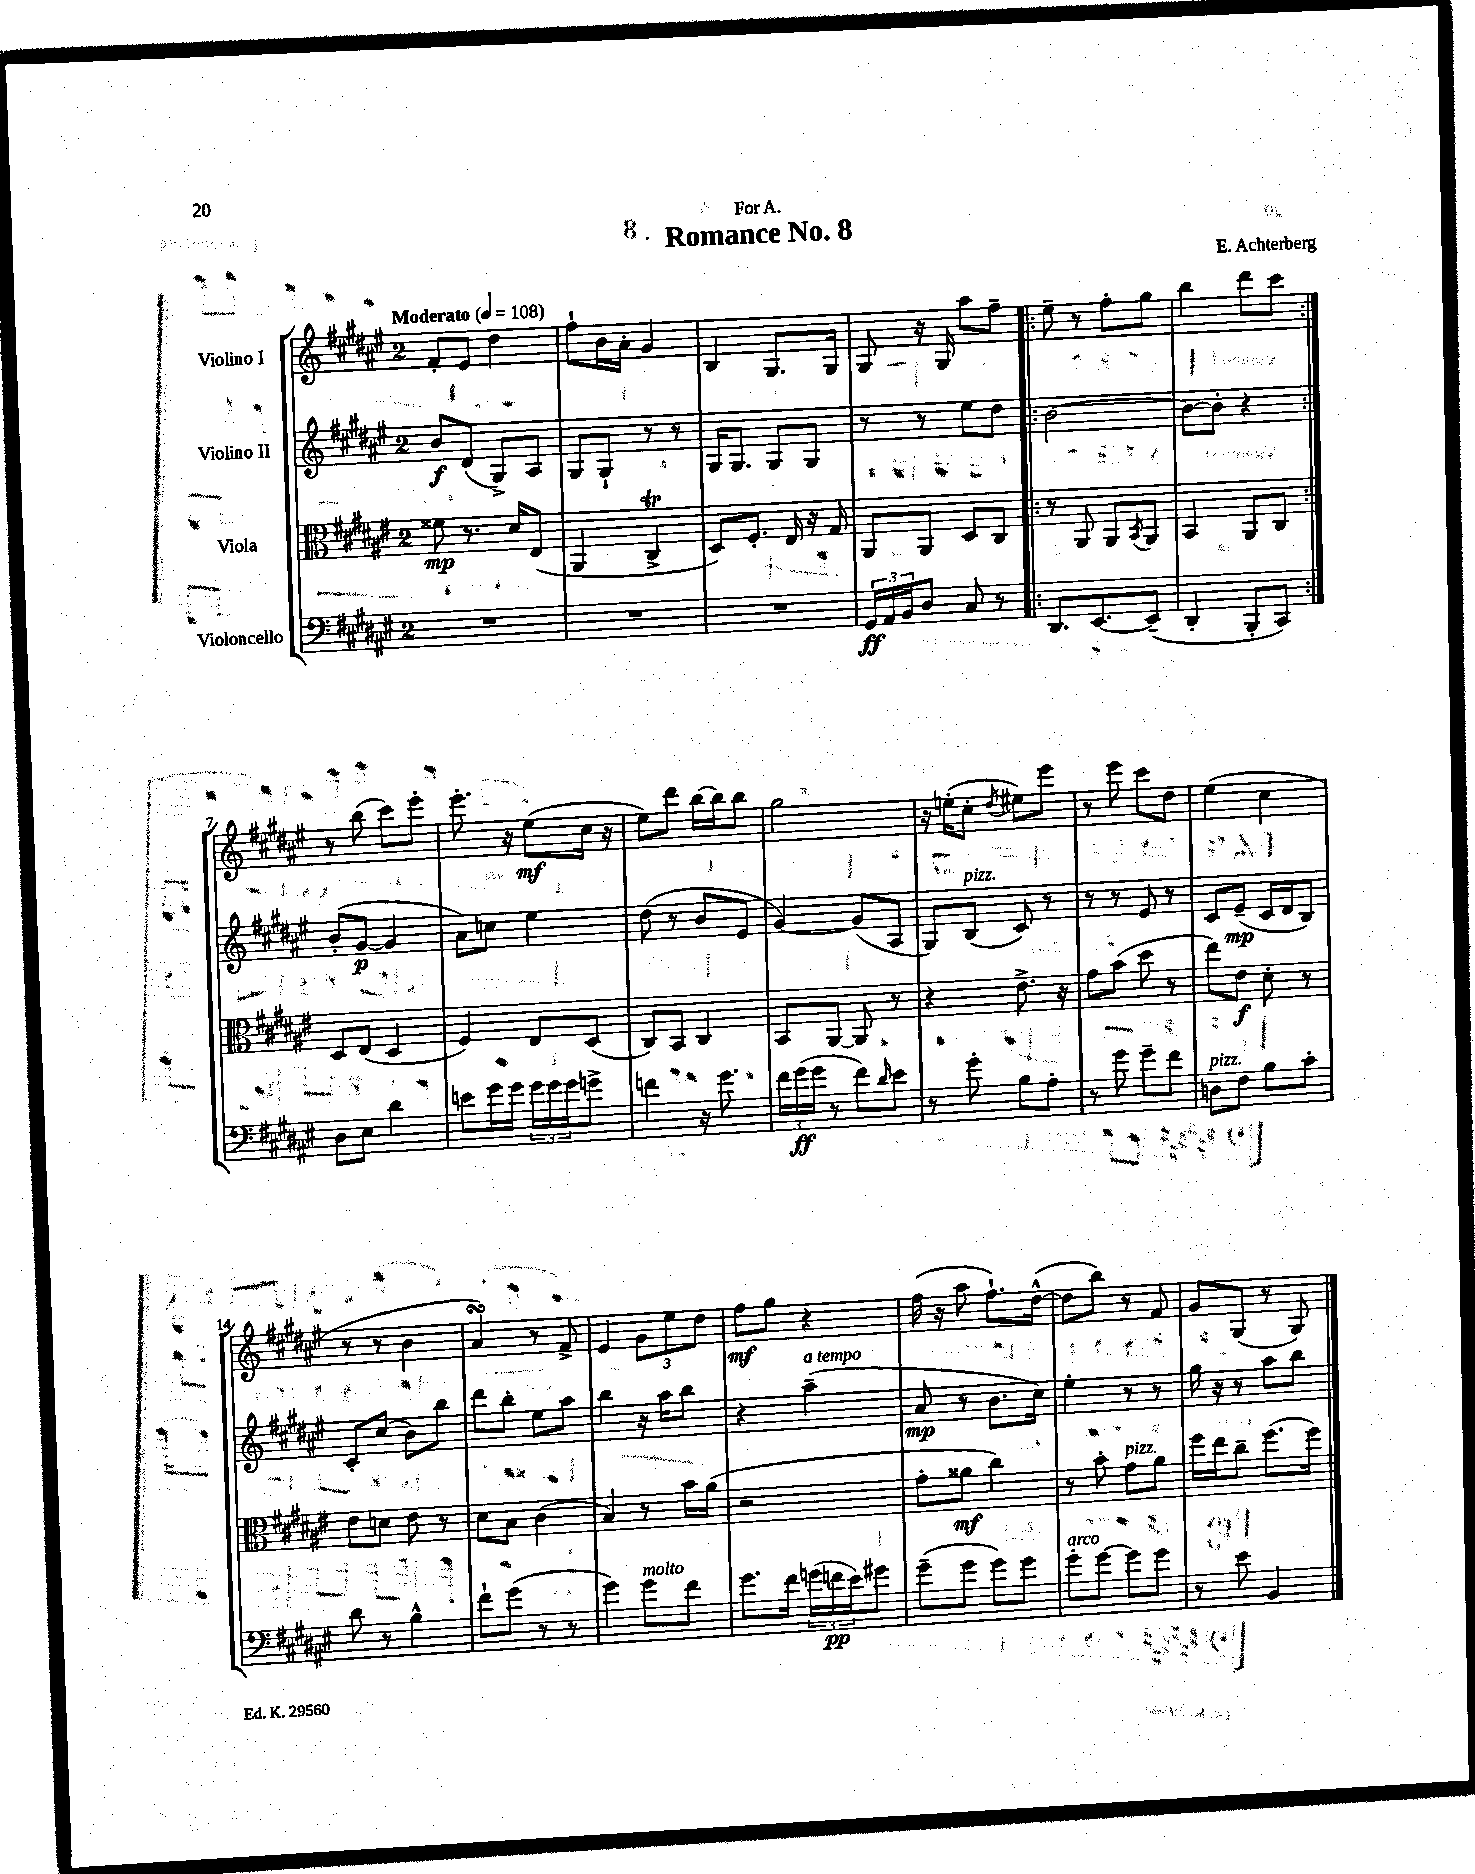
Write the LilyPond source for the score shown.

\header { title = "Romance No. 8" composer = "E. Achterberg" dedication = "For A." }
<<
\new StaffGroup <<
\new Staff = "s0" \with { instrumentName = "Violino I" } {
    \clef treble \key fis \major \once \override Staff.TimeSignature.style = #'single-digit \time 2/4 \tempo "Moderato" 4 = 108
    fis'8-. eis'8 dis''4 |
    fis''8-! b'16 ais'16-. gis'4 |
    b4 gis8. gis16 |
    gis8 r16 gis16 ais''8 fis''8-- |
    \repeat volta 2 { eis''8-- r8 fis''8-. gis''8 |
    b''4 dis'''8 cis'''8 | }
    r8 b''8( cis'''8) eis'''8-. |
    eis'''8.-. r16 eis''8\mf( cis''16 r16 |
    eis''8) dis'''8 b''16~ b''16 b''8 |
    gis''2 |
    r16 e''16-.( cis''8-. \acciaccatura { dis''8 } eis''8) eis'''8 |
    r8 eis'''8 cis'''8 dis''8 |
    eis''4( cis''4 |
    r8 r8 b'4 |
    ais'4\turn) r8 fis'8-> |
    eis'4 \tuplet 3/2 { gis'8 eis''8 dis''8 } |
    fis''8\mf gis''8 r4 |
    fis''16( r16 ais''8 fis''8.-!) dis''16~-^( |
    dis''8 b''8) r8 fis'8 |
    gis'8 gis8( r8 gis8) \bar "|." |
}
\new Staff = "s1" \with { instrumentName = "Violino II" } {
    \clef treble \key fis \major \once \override Staff.TimeSignature.style = #'single-digit \time 2/4
    b'8\f dis'8( gis8->) ais8 |
    gis8 gis8-! r8 r8 |
    gis16 gis8. gis8 gis8 |
    r8 r8 eis''8 dis''8 |
    \repeat volta 2 { b'2~ |
    b'8~ b'8-. r4 | }
    b'8-.( gis'8~\p gis'4 |
    ais'8) c''8 eis''4 |
    dis''8( r8 b'8 eis'8 |
    gis'4~) gis'8( ais8 |
    gis8) b8^\markup { \italic "pizz." }( cis'8) r8 |
    r8 r8 eis'8 r8 |
    cis'8 eis'8--\mp( cis'16 dis'16 b8) |
    cis'8-. cis''8( b'8) b''8 |
    dis'''8 b''8-. eis''8 ais''8 |
    b''4 r16 ais''16 b''8 |
    r4 ais''4--^\markup { \italic "a tempo" }( |
    ais'8\mp r8 b'8. cis''16) |
    eis''4-. r8 r8 |
    gis''16 r16 r8 ais''8 b''8 \bar "|." |
}
\new Staff = "s2" \with { instrumentName = "Viola" } {
    \clef alto \key fis \major \once \override Staff.TimeSignature.style = #'single-digit \time 2/4
    fisis'8\mp r8. dis'16 eis8( |
    ais,4 cis4->\trill |
    dis8) fis8.-. eis16 r16 gis16 |
    ais,8 ais,8 dis8 cis8 |
    \repeat volta 2 { r8 ais,8 ais,8 \acciaccatura { b,8 } ais,8 |
    b,4 ais,8 cis8 | }
    dis8 eis8( dis4 |
    fis4) eis8 dis8( |
    cis8) b,8 cis4 |
    b,8 ais,8~ ais,8 r8 |
    r4 eis'8.-> r16 |
    gis'8 b'8( dis''8 r8 |
    eis''8) eis'8\f dis'8-. r8 |
    eis'8 d'8 eis'8 r8 |
    dis'8 b8 cis'4( |
    b4) r8 b'16 ais'16( |
    r2 |
    gis'8-. aisis'8\mf cis''4) |
    r8 b'8-. gis'8^\markup { \italic "pizz." } ais'8 |
    fis''16 eis''16 cis''8-- fis''8.( fis''16) \bar "|." |
}
\new Staff = "s3" \with { instrumentName = "Violoncello" } {
    \clef bass \key fis \major \once \override Staff.TimeSignature.style = #'single-digit \time 2/4
    R2 |
    R2 |
    R2 |
    \tuplet 3/2 { gis,16\ff ais,16 b,16 } dis8 cis8 r8 |
    \repeat volta 2 { dis,8. eis,8.~ eis,8--( |
    dis,4-. b,,8-. cis,8) | }
    dis8 eis8 dis'4 |
    e'8 gis'16 gis'16 \tuplet 3/2 { gis'16 gis'16 gis'16 } g'8-> |
    f'4 r16 gis'8. |
    \tuplet 3/2 { fis'16 gis'16\ff( gis'16 } r8 fis'8) \grace { dis'16 } eis'8 |
    r8 gis'8-. b8 ais8-. |
    r8 gis'8 gis'8-- fis'8 |
    d8^\markup { \italic "pizz." } fis8 b8 cis'8-. |
    dis'8 r8 b4-^ |
    fis'8-! gis'8( r8 r8 |
    gis'4) gis'8^\markup { \italic "molto" } fis'8 |
    gis'8. fis'16 \tuplet 3/2 { g'16( f'16\pp eis'16) } gis'8 |
    gis'8--( gis'8 gis'8) gis'8 |
    gis'8-.^\markup { \italic "arco" } gis'8~ gis'8 gis'8 |
    r8 eis'8 b,4 \bar "|." |
}
>>
>>
